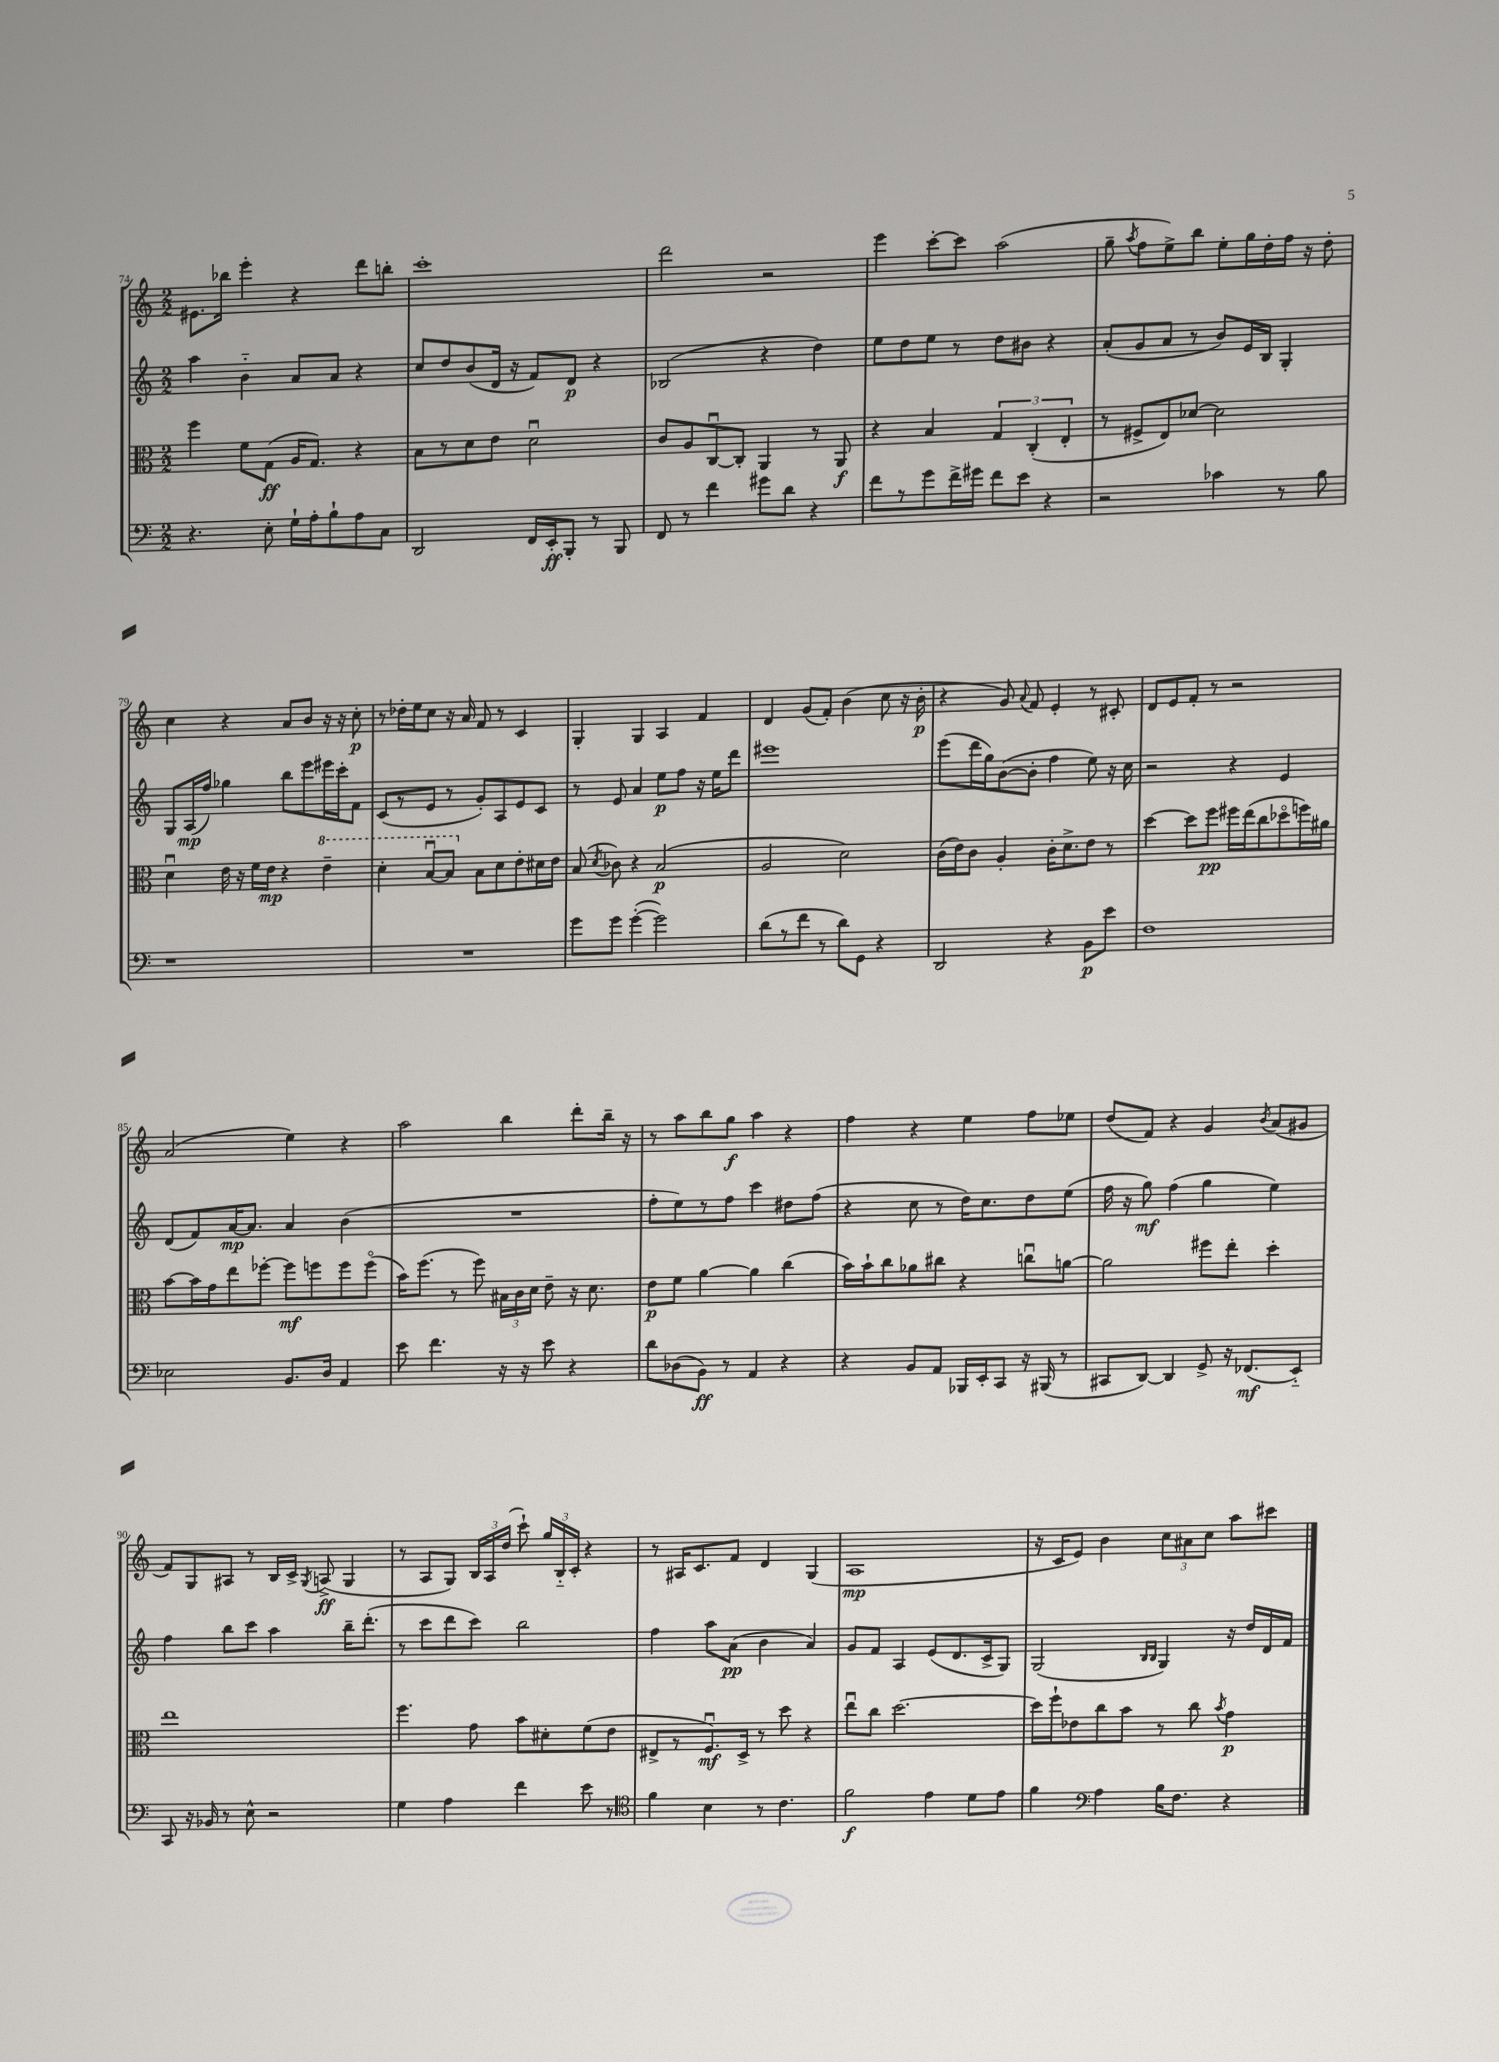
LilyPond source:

<<
\new StaffGroup <<
\new Staff = "s0" {
    \clef treble \key c \major \numericTimeSignature \time 2/2
    \autoBeamOff eis'8.[ bes''16] e'''4-. r4 d'''8[ b''8]-. |
    c'''1-. |
    d'''2 r2 |
    e'''4 c'''8[~-. c'''8] a''2( |
    g''8-- \acciaccatura { a''8 } f''8[ e''8->) b''8] e''8[-. g''16 d''16-. f''16] r16 d''8-. |
    c''4 r4 a'8[ b'8] r16 r16 c''8-.\p |
    r8 des''16[-. e''16 c''8] r16 a'16 f'8 r8 c'4 |
    g4-. g4 a4 f'4 |
    d'4 g'8[( f'8]-.) b'4( c''8 r16 b'16-.\p |
    r4 g'8) \appoggiatura { a'8 } f'8 e'4-. r8 cis'8-. |
    d'8[ e'8 f'8]-. r8 r2 |
    a'2( e''4) r4 |
    a''2 b''4 d'''8[-. b''16]-- r16 |
    r8 a''8[ b''8 g''8]\f a''4 r4 |
    f''4 r4 e''4 f''8[ ees''8] |
    d''8[( f'8]) r4 g'4 \acciaccatura { b'8 } a'8[( gis'8] |
    f'8[) g8 ais8] r8 b16[ c'16]-> \acciaccatura { g8 } a8->\ff( g4 |
    r8 a8[ g8]) \tuplet 3/2 { b16[ a16 d''16]( } c'''8-!) \tuplet 3/2 { g''16[ b16-_ c'16]-. } r4 |
    r8 ais16[ c'8. f'8] d'4 g4( |
    a1\mp |
    r16 c'16[ e'8]) b'4 \tuplet 3/2 { c''8[ ais'8 c''8] } a''8[ cis'''8] \bar "|." |
}
\new Staff = "s1" {
    \clef treble \key c \major \numericTimeSignature \time 2/2
    \autoBeamOff a''4 b'4-_ a'8[ a'8] r4 |
    c''8[ d''8 b'8( d'16] r16 f'8[) d'8]\p r4 |
    bes2( r4 d''4) |
    e''8[ d''8 e''8] r8 d''8[ bis'8] r4 |
    a'8[-.( g'8 a'8] r8 b'8[) e'16 b16] g4-. |
    g8[ a16\mp( f''16]) ges''4 b''8[ e'''8 eis'''16 c'''16-. f'8] |
    c'8[( r8 e'8] r8 g'8[-.) a8 e'8 c'8] |
    r8 e'8 a'4 e''8[\p f''8] r16 e''16[ d'''8] |
    eis'''1 |
    e'''8[( d'''16 g''16) b'8~( b'8]-. f''4 e''8) r16 c''16 |
    r2 r4 e'4 |
    d'8[( f'8) a'16~\mp a'8.] a'4 b'4( |
    R1 |
    f''8[-. e''8) r8 f''8] c'''4 dis''8[ f''8]( |
    r4 c''8 r8 d''16[) c''8. d''8 e''8]( |
    f''16 r16 g''8\mf) f''4( g''4 e''4) |
    f''4 b''8[ c'''8] a''4 b''16[-- d'''8.]-.( |
    r8 c'''8[ d'''8 c'''8]) b''2 |
    f''4 a''8[ a'8]\pp( b'4 a'4) |
    g'8[ f'8] a4 e'8[( d'8. c'16-> g8]) |
    g2( \grace { b16[ b16] } g4) r16 d''16[ d'16 f'16] \bar "|." |
}
\new Staff = "s2" {
    \clef alto \key c \major \numericTimeSignature \time 2/2
    \autoBeamOff f''4 f'8[ g8]\ff( a16[ g8.]) r4 |
    b8[ r8 d'8 e'8] d'2\downbow |
    c'8[ a8 c8~\downbow c8]-. a,4 r8 a,8\f |
    r4 b4 \tuplet 3/2 { g4 c4-.( e4-. } |
    r8 fis8[-> e8) des'8]~ des'2 |
    d'4\downbow e'16 r16 f'16[ e'16]\mp r4 \ottava #1 e''4-- |
    d''4-. b'8[~\downbow b'8] \ottava #0 b8[ d'8 e'8-. dis'16 e'16] |
    b8( \acciaccatura { d'8 } ces'8) r4 b2\p( |
    a2 d'2) |
    c'16[( e'16) c'8] a4-. c'16[-. d'8.-> e'8] r8 |
    d''4~ d''8[ f''8]\pp fis''16[ e''16( c''8 des''8\flageolet f''16) ais'16] |
    b'8[~ b'16 g'16 e''8 fes''8]~-. fes''8[\mf f''8 f''8 f''8]\flageolet( |
    b'16[) f''8.]( r8 f''8) \tuplet 3/2 { bis16[ c'16 d'16] } e'8-- r16 d'8. |
    e'8[\p f'8] a'4~ a'4 c''4( |
    b'16[) b'16-! c''8 aes'8 cis''8] r4 c''8[\downbow a'8]~ |
    a'2 fis''8[ e''8]-. d''4-. |
    e''1 |
    f''4. g'8 b'8[ dis'8-. f'8( e'8] |
    eis8[-> r8 f8.\downbow\mf) d16]-> r8 d''8 r4 |
    e''8[\downbow c''8] d''2.~ |
    d''16[ f''16-! ees'8 c''8 b'8] r8 c''8 \acciaccatura { b'8 } g'4\p \bar "|." |
}
\new Staff = "s3" {
    \clef bass \key c \major \numericTimeSignature \time 2/2
    \autoBeamOff r4. e8-. g16[-! a16-. b8-! a8 c8] |
    d,2 f,16[ e,16-.\ff b,,8]-. r8 b,,8 |
    f,8 r8 f'4 gis'8[ d'8] r4 |
    f'8[ r8 g'8 f'16-> gis'16] f'8[ e'8] r4 |
    r2 ces'4 r8 b8 |
    r1 |
    R1 |
    g'8[ g'8] g'4~-.( g'2) |
    d'8[( r8 f'8] r8 d'8[) g,8] r4 |
    d,2 r4 b,8[\p e'8] |
    f1 |
    ees2 b,8.[ d16] a,4 |
    e'8 f'4. r16 r16 e'8 r4 |
    d'8[ des8( b,8]\ff) r8 a,4 r4 |
    r4 b,8[ a,8] bes,,16[ e,16-. c,8] r16 bis,,16( r8 |
    cis,8[ d,8]~) d,4 g,8-> r16 fes,8.[\mf( e,8]-_) |
    c,8 r16 bes,16 r8 e8-^ r2 |
    g4 a4 f'4 e'8 r8 |
    \clef tenor f'4 b4 r8 c'4. |
    f'2\f e'4 d'8[ e'8] |
    f'4 \clef bass a4 b16[ f8.] r4 \bar "|." |
}
>>
>>
\layout { \context { \Score currentBarNumber = #74 } }
